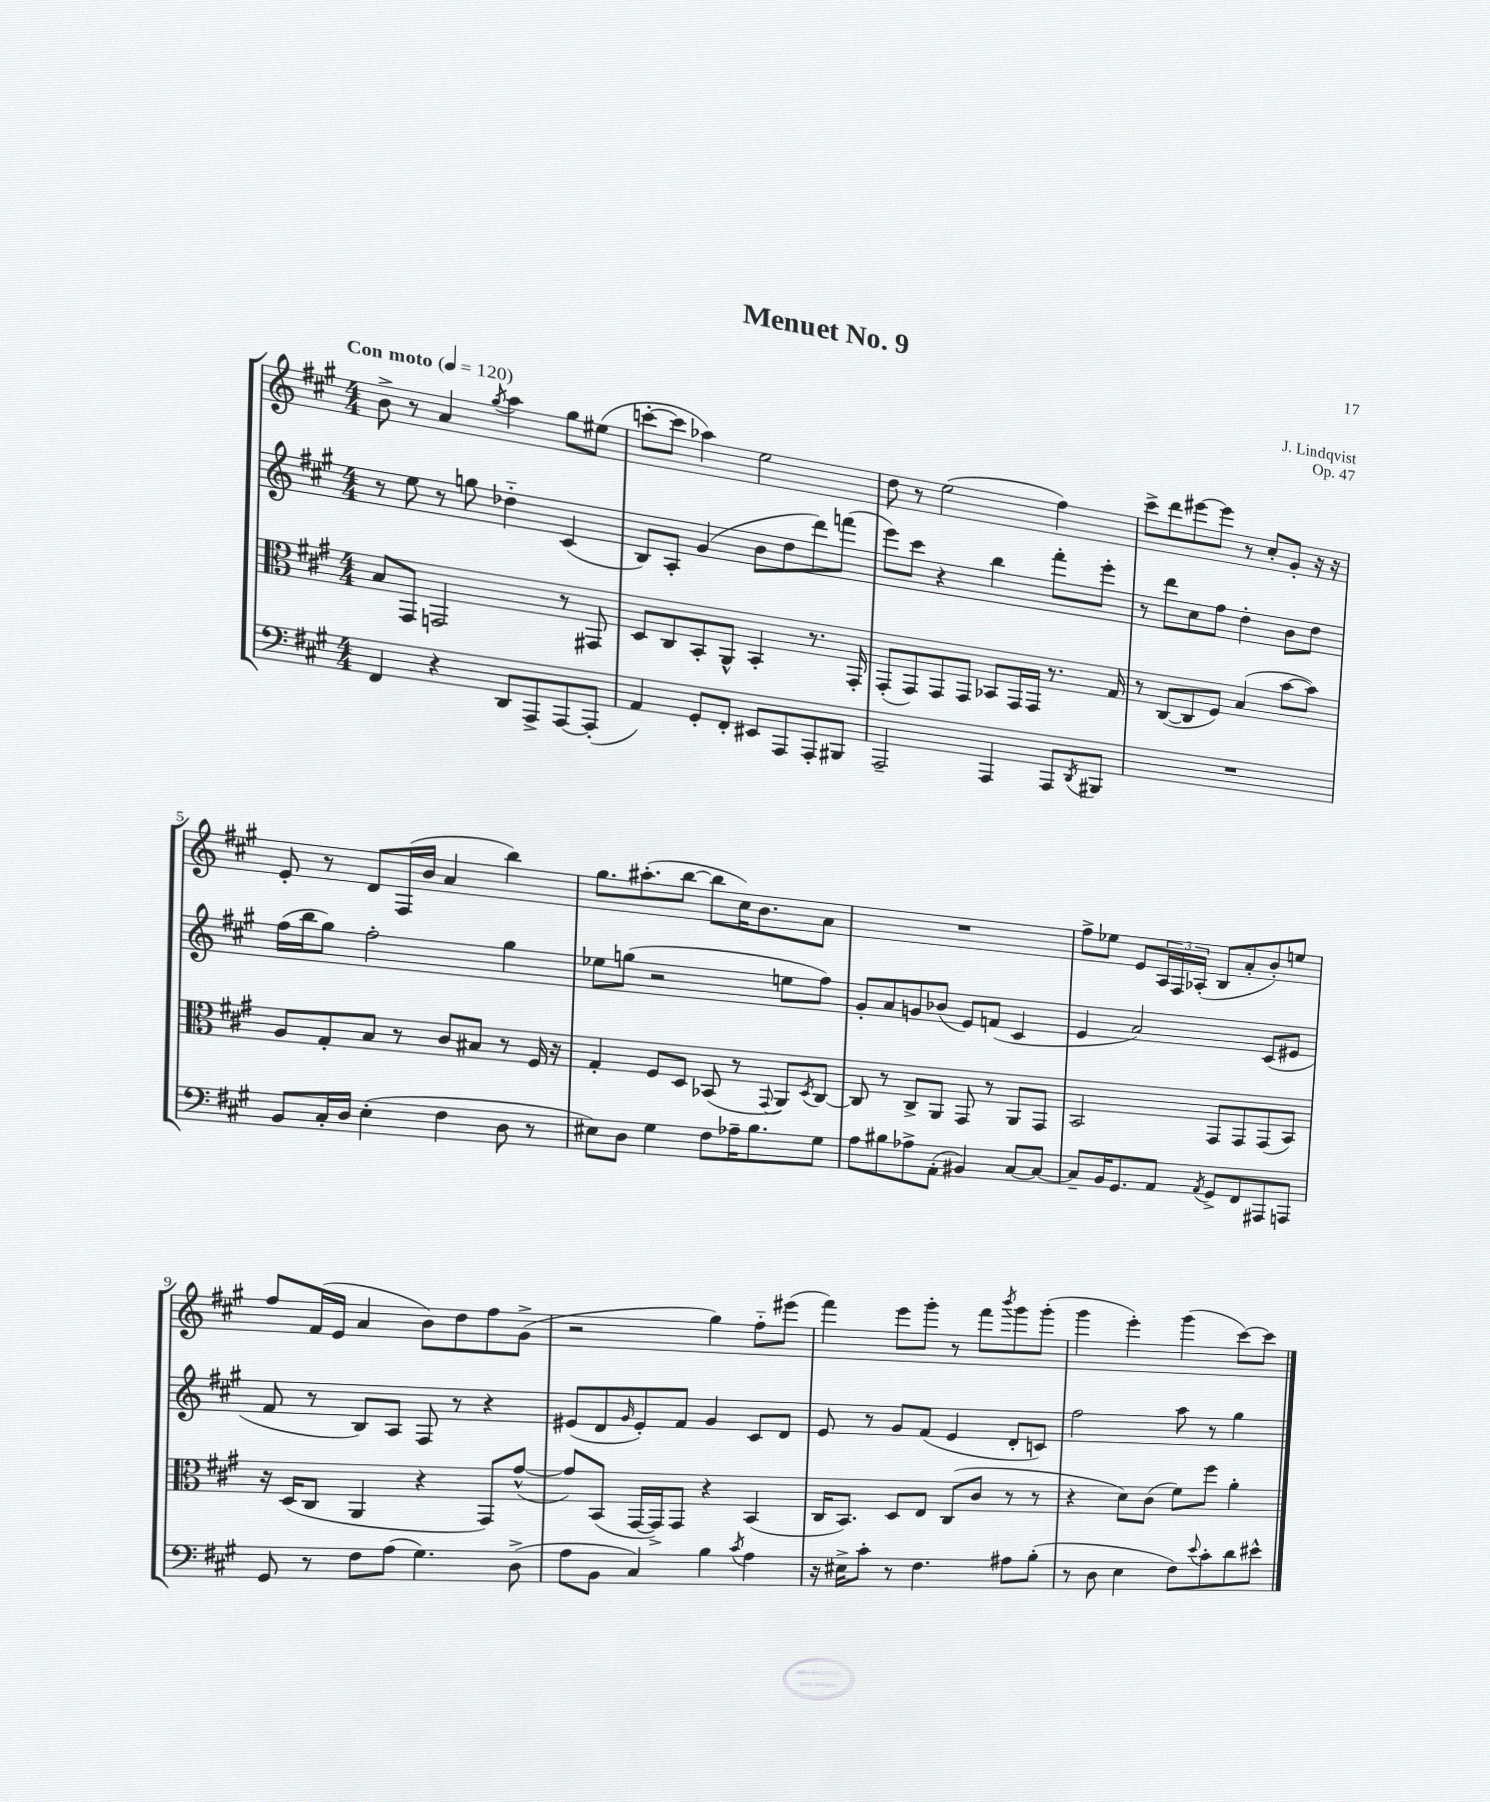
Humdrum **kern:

**kern	**kern	**kern	**kern
*staff4	*staff3	*staff2	*staff1
*clefF4	*clefC3	*clefG2	*clefG2
*k[f#c#g#]	*k[f#c#g#]	*k[f#c#g#]	*k[f#c#g#]
*M4/4	*M4/4	*M4/4	*M4/4
*MM120	*MM120	*MM120	*MM120
4FF#	8B	8r	8b^
.	8GG#	8ee	8r
4r	2GG	8r	4a
.	.	8gg	.
.	.	.	8qgg#
8DD	.	4dd-'~	4aa
8AAA^	.	.	.
[8AAA	8r	(4c#	8gg#
(8AAA']	8GG#	.	(8ee#
=	=	=	=
4AA)	8D	8B)	[8ccc'
.	8C#	8A'	8ccc]
8GG#'	8BB'	(4g#	4aa-)
8FF#'	8AA^^	.	.
8EE#	4BB'	8b	2ee
8AAA	.	8dd	.
8AAA'	8.r	8ddd)	.
8BBB#	.	(8fff	.
.	16GG#'	.	.
=	=	=	=
2AAA~	(8GG#'	8eee)	8dd
.	8GG#)	8ccc#	8r
.	8GG#	4r	(2ee
.	8GG#	.	.
4AAA	8BB-	4bb	.
.	16GG#	.	.
.	16GG#	.	.
8AAA	8.r	8fff#'	4ff#)
8qDD	.	.	.
8BBB#	.	8eee'	.
.	16G#	.	.
=	=	=	=
1r	8r	8r	8ccc#^
.	([8C#	8ddd	8ddd
.	8C#]	8cc#	[8eee#
.	8F#)	8ff#	8eee#]
.	(4B	4dd'	8r
.	.	.	8cc#'
.	[8b	8b	8g#'
.	8b])	8dd	16r
.	.	.	16r
=	=	=	=
8BB	8A	(16ff#	8e'
.	.	16bb	.
16C#'	8G#'	8gg#)	8r
16D	.	.	.
(4E'	8B	2ff#'	8d
.	8r	.	(16F#
.	.	.	16b
4F#	8c#	.	4a
.	8B#	.	.
8D	8r	4gg#	4bb)
8r	16F#	.	.
.	16r	.	.
=	=	=	=
8E#)	4G#'	8ee-	8.gg#
8D	.	(8gg	.
.	.	.	(8.aa#'
4G#	8F#	2r	.
.	8D	.	[8bb
8F#	(8BB-	.	8bb]
16A-~	8r	.	16cc#)
8.B	.	.	8.b
.	8qqGG#	.	.
.	8AA)	8ee	.
.	8qD	.	.
8G#	[8C#	8ff#)	8a
=	=	=	=
8A	8C#]	8g#'	1r
8B#	8r	8a	.
8A-^	8C#^	8g	.
(8AA'	8AA	(8b-	.
4BB#)	8GG#	8e)	.
.	8r	(8f	.
[8C#	8AA	4c#	.
8C#_	8GG#	.	.
=	=	=	=
8C#~]	2BB	4e	8ff#^
16BB	.	.	8ee-
8.GG#	.	.	.
.	.	2a)	8e
8AA	.	.	24A
.	.	.	24F#
.	.	.	(24A-'
8qAA	.	.	.
8GG#^	8GG#	.	8B
8FF#	8GG#	.	8a'
8AAA#	(8GG#	(8c#	8b')
8AAA	8BB)	8e#	8ee
=	=	=	=
8GG#	16r	8f#	8ff#
.	(16D	.	.
8r	8C#	8r	(16f#
.	.	.	16e
8F#	4AA	8B)	4a
(8A	.	8A	.
4.G#)	4r	8F#	8b)
.	.	8r	8dd
.	8GG#)	4r	8ff#
(8D^	([8g#^^	.	(8g#^
=	=	=	=
8A	8g#])	(8e#	2r
8BB	(8BB	8d	.
.	.	16qqg#	.
4C#)	[16GG#	8e#')	.
.	16GG#^])	.	.
.	8GG#	8f#	.
4B	4r	4g#	4gg#)
8qc#	.	.	.
4A	(4BB	8c#	8ff#'~
.	.	8d	(8eee#
=	=	=	=
16r	16C#	8e	4fff#)
16E#^	8.BB)	.	.
8c#'	.	8r	.
8r	8D	8g#	8eee
4.F#	8E	(8f#	8ggg#'
.	(8C#	4e	8r
.	8c#	.	8fff#
.	.	.	8qbbb
8A#	8r	8d'	8ggg#
(8B'	8r	8c)	(8ggg#'
=	=	=	=
8r	4r	2ff#	4ggg#
8D	.	.	.
4E	8d)	.	4eee')
.	(8c#	.	.
8F#)	8f#)	8aa	(4ggg#
8qqe	.	.	.
8c#'	8ff#	8r	.
8d	4a'	4gg#	[8ccc#)
8e#^^	.	.	8ccc#]
==	==	==	==
*-	*-	*-	*-
